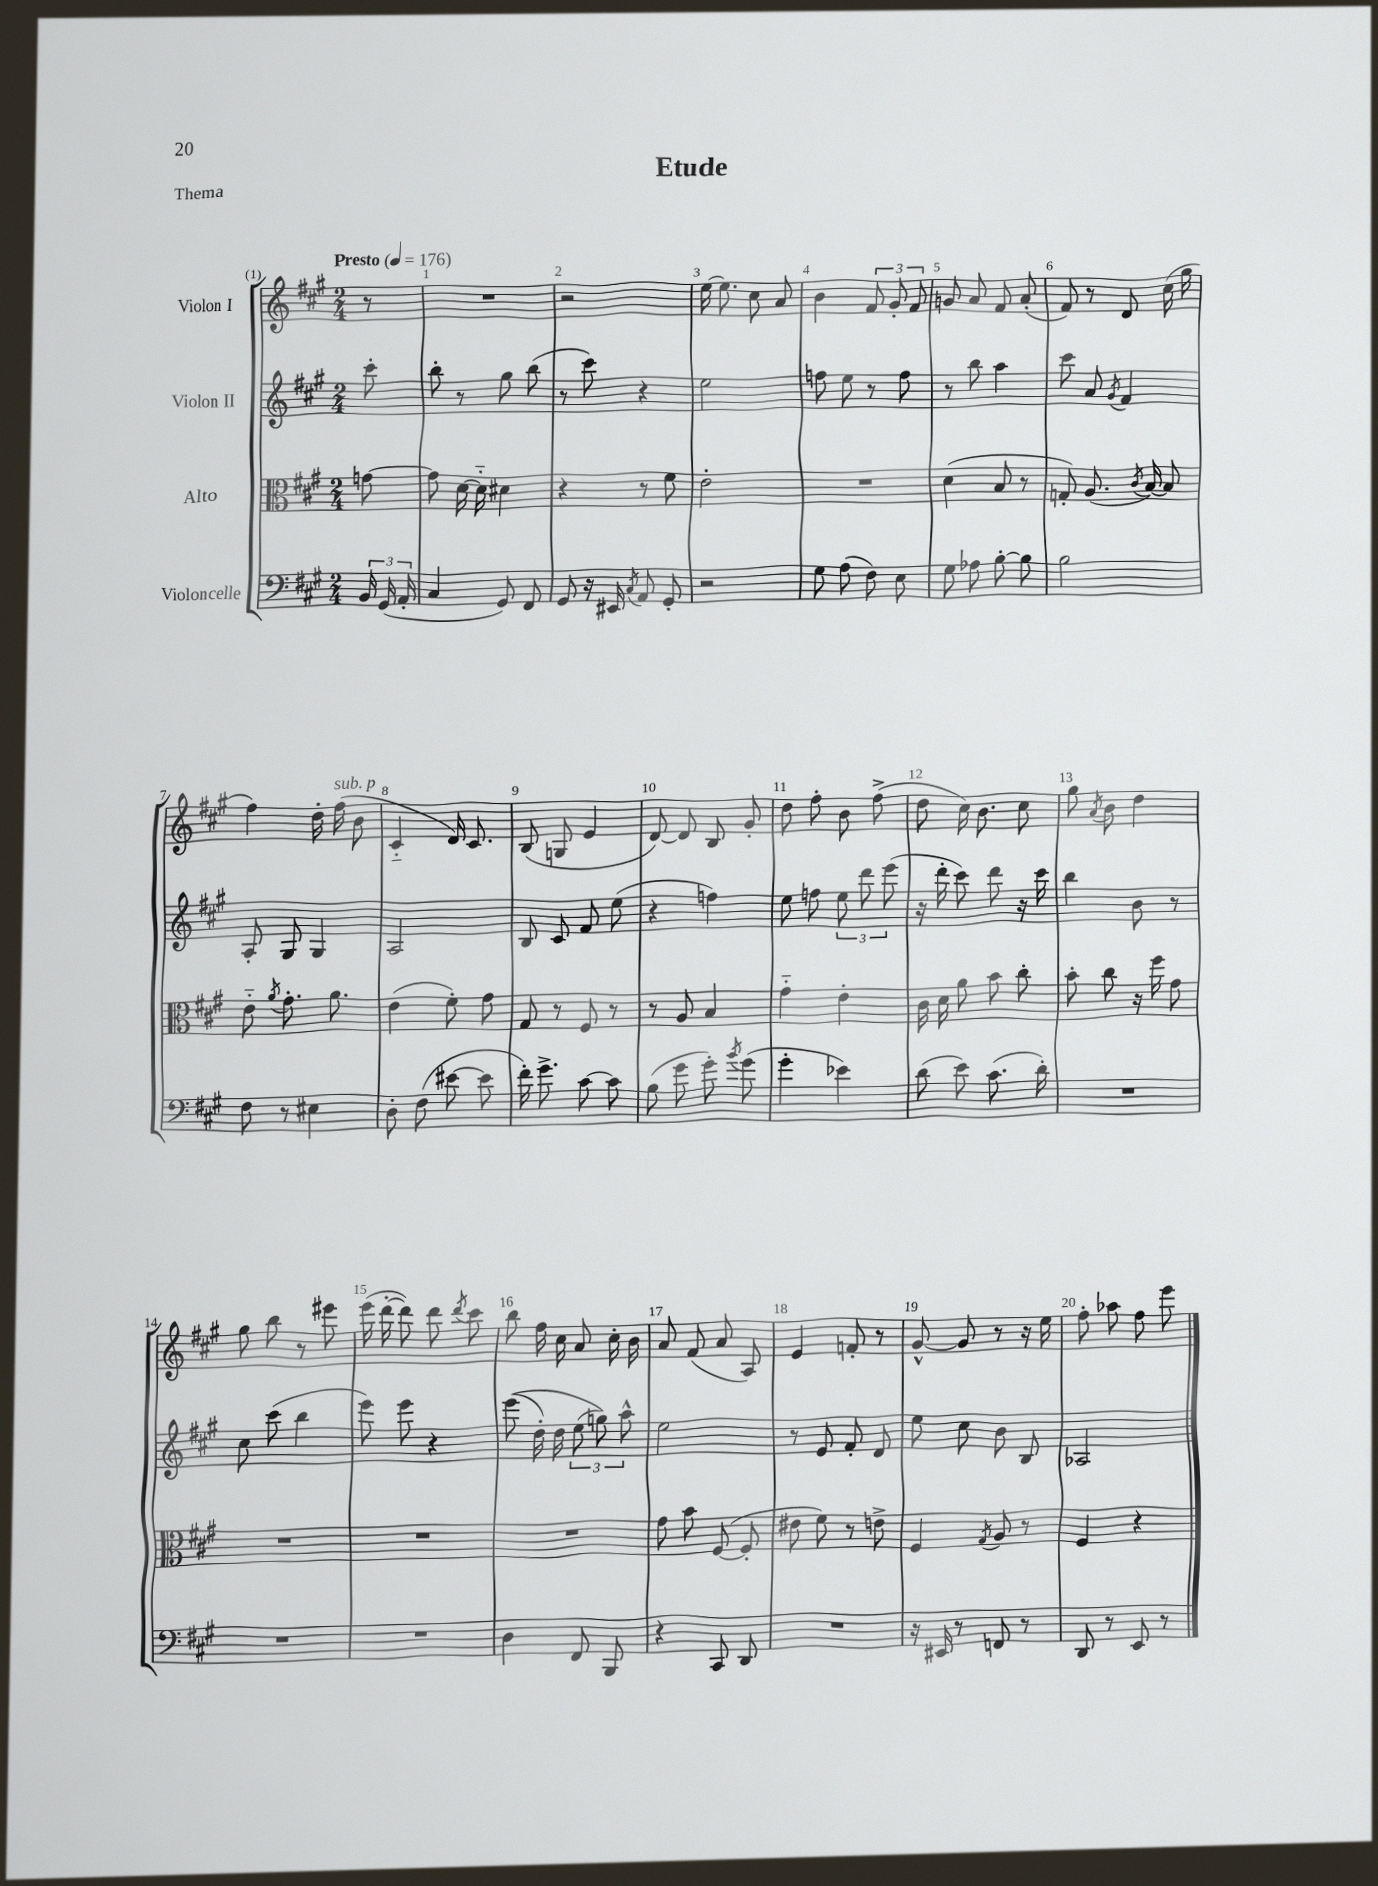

**kern	**kern	**kern	**kern
*staff4	*staff3	*staff2	*staff1
*clefF4	*clefC3	*clefG2	*clefG2
*k[f#c#g#]	*k[f#c#g#]	*k[f#c#g#]	*k[f#c#g#]
*M2/4	*M2/4	*M2/4	*M2/4
*MM176	*MM176	*MM176	*MM176
24BB	[8g	8ccc#'	8r
(24GG#	.	.	.
24AA'	.	.	.
=	=	=	=
4C#	8g]	8bb'	2r
.	[16d	8r	.
.	16d'~]	.	.
8GG#)	4d#	8gg#	.
8FF#	.	(8bb	.
=	=	=	=
8GG#	4r	8r	2r
16r	.	8ccc#)	.
16EE#	.	.	.
8qC#	.	.	.
8AA	8r	4r	.
8GG#'	8f#	.	.
=	=	=	=
2r	2e'	2ee	[16ee
.	.	.	8.ee]
.	.	.	8cc#
.	.	.	8a
=	=	=	=
8G#	2r	8ff	4b
(8A	.	8ee	.
8F#)	.	8r	12f#
.	.	.	12g#'
8E	.	8ff	.
.	.	.	12f#
=	=	=	=
8G#	(4d	8r	8g
8A-	.	8bb	8a
[8B'	8B	4aa	8f#
8B]	8r	.	(8a'
=	=	=	=
2B	8G')	8ccc#	8f#)
.	(8.A	8a	8r
.	.	8qg#	.
.	.	4f#	8d
.	8qc#	.	.
.	[16B)	.	.
.	8B]	.	(16cc#
.	.	.	16gg#
=	=	=	=
8F#	8e'~	8A'	4ff#)
.	8qa	.	.
8r	8.g#'	8G#	.
4E#	.	4G#	16dd'
.	8.a	.	(16ff#
.	.	.	8b
=	=	=	=
8D'	(4e	2A	4c#'~
(8F#	.	.	.
[8e#	8f#')	.	16d)
.	.	.	8.c#
8e#]	8g#	.	.
=	=	=	=
16f#')	8G#	8B	(8B
8.g#^	.	.	.
.	8r	8c#	8G
[8c#	8F#	8f#	4e
8c#]	8r	(8ee	.
=	=	=	=
(8B	8r	4r	[8d)
8g#	8A	.	8d]
8g#')	4B	4ff)	8B
8qb	.	.	.
(8g#	.	.	8g#'
=	=	=	=
4g#'	4g#'~	8ee	8dd
.	.	8ff	8ff#'
4e-)	4e'	12ee	8b
.	.	12ddd	.
.	.	.	(8ff#^
.	.	(12eee	.
=	=	=	=
(8d	16c#	16r	8dd
.	16d	16ddd'	.
8e)	8a	8ccc#)	16cc#)
.	.	.	8.b
(8.c#	8b	8ddd	.
.	8cc#'	16r	8cc#
16d')	.	16ccc#	.
=	=	=	=
2r	8b'	4bb	8gg#
.	.	.	8qa
.	8cc#	.	8b
.	16r	8b	4dd
.	16ff#	.	.
.	8g#	8r	.
=	=	=	=
2r	2r	8cc#	8gg#
.	.	(8ccc#	8bb
.	.	4bb	8r
.	.	.	8eee#
=	=	=	=
2r	2r	8eee)	(16eee
.	.	.	[16ddd'
.	.	8eee	8ddd])
.	.	4r	8ddd
.	.	.	8qddd
.	.	.	8ccc#
=	=	=	=
4D	2r	&((8eee	8bb
.	.	16dd')	16ff#
.	.	16dd	16cc#
8FF#	.	(12ee	8a
.	.	12gg)&)	.
8BBB	.	.	16cc#'
.	.	12aa^^	.
.	.	.	16b
=	=	=	=
4r	8g#	2ee	8a
.	8b	.	(8f#
8CC#	([8F#	.	8a
8DD	8F#']	.	8A)
=	=	=	=
2r	8e#	8r	4e
.	8f#)	8e	.
.	8r	8f#'	8f'
.	8e^	8d	8r
=	=	=	=
16r	4F#	8ee	[8g#^^
16EE#	.	.	.
8r	.	8cc#	8g#]
.	8qG#	.	.
8FF	8A	8b	8r
8r	8r	8B	16r
.	.	.	16ee
=	=	=	=
8DD	4F#	2A-	8ff#'
8r	.	.	8aa-
8EE	4r	.	8ff#
8r	.	.	8eee
==	==	==	==
*-	*-	*-	*-
